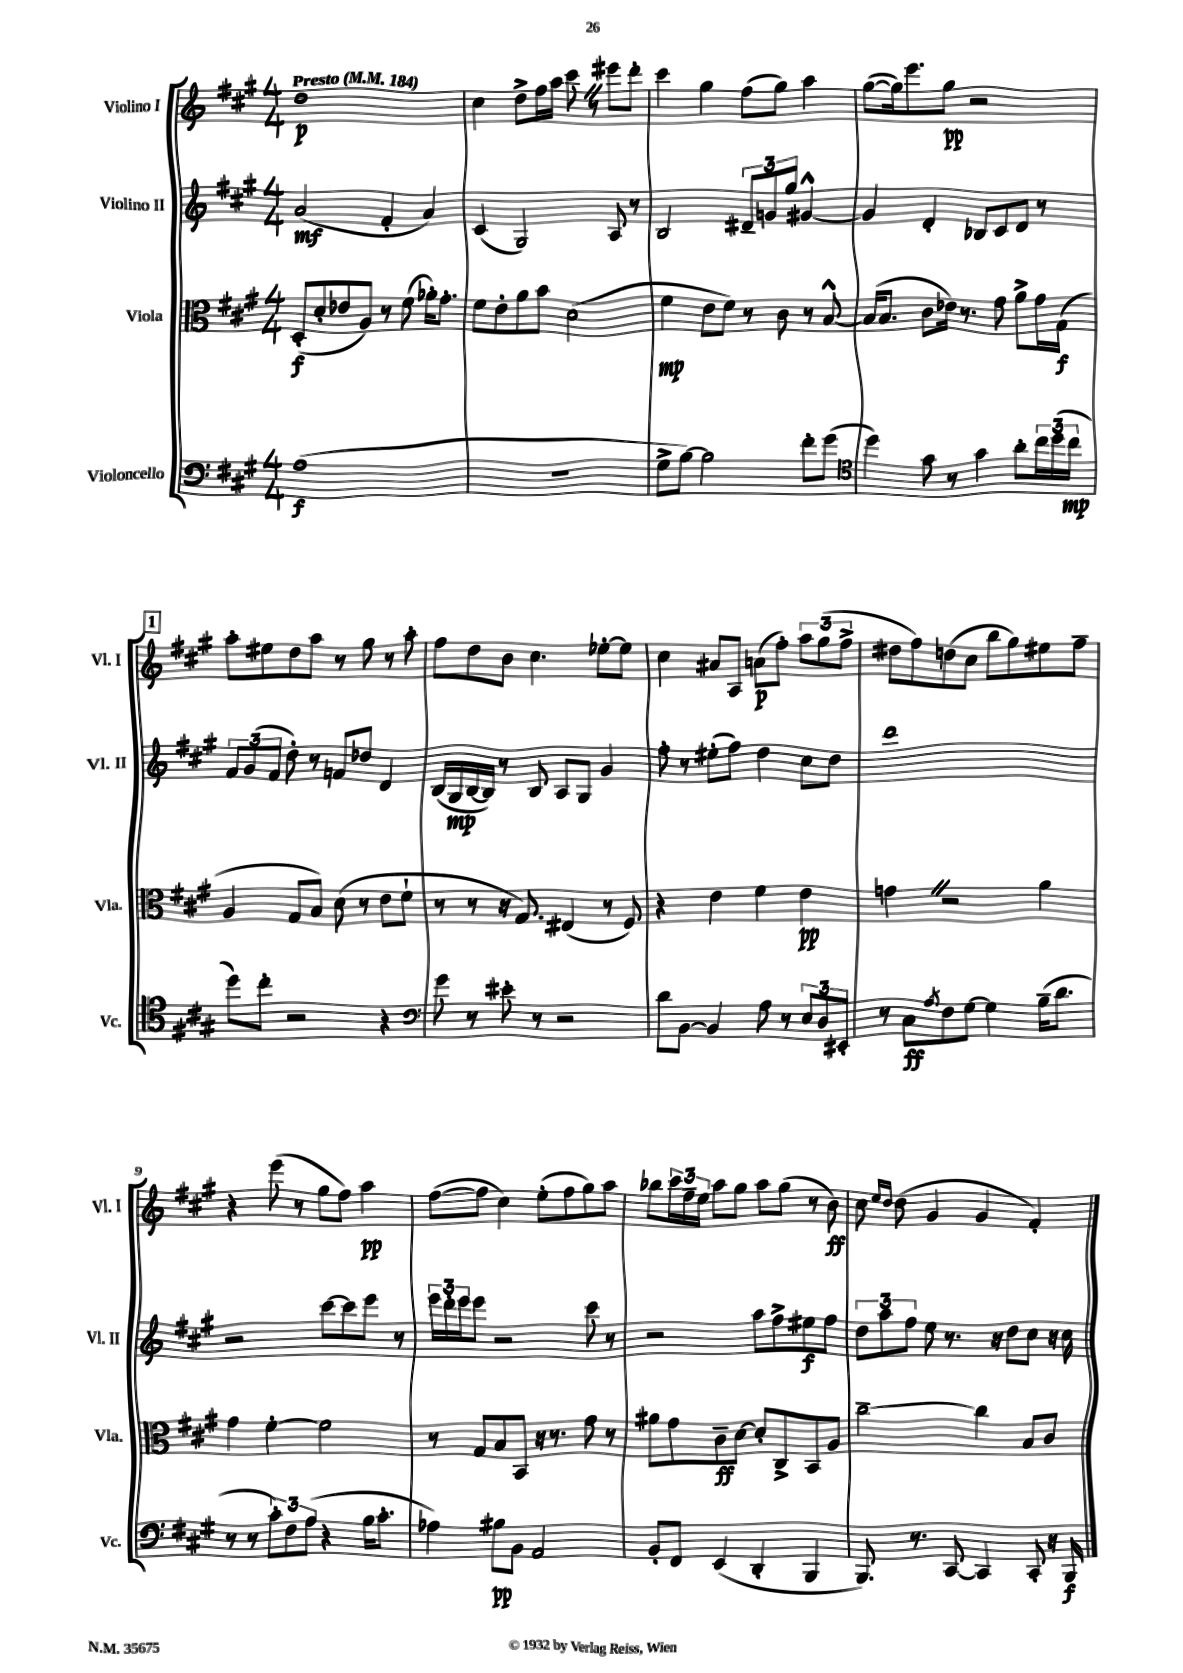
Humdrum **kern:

**kern	**kern	**kern	**kern
*staff4	*staff3	*staff2	*staff1
*clefF4	*clefC3	*clefG2	*clefG2
*k[f#c#g#]	*k[f#c#g#]	*k[f#c#g#]	*k[f#c#g#]
*M4/4	*M4/4	*M4/4	*M4/4
*MM184	*MM184	*MM184	*MM184
(1A	(8D'	(2a	1dd
.	8d'	.	.
.	8e-	.	.
.	8A)	.	.
.	8r	4f#'	.
.	(8f#	.	.
.	16a-')	4a)	.
.	8.g#'	.	.
=	=	=	=
1r	8f#	(4c#	4cc#
.	8e'	.	.
.	8a	2G#)	8dd^
.	8b	.	16ff#
.	.	.	16aa
.	(2d	.	8ccc#
.	.	.	8r
.	.	8A	8eee#
.	.	8r	8ddd'
=	=	=	=
8G#^	4f#	2B	4ccc#
[8B)	.	.	.
2B]	8e	.	4gg#
.	8f#)	.	.
.	8r	12d#~	(8ff#
.	.	12g	.
.	8c#	.	8gg#)
.	.	12gg#	.
8f#'	8r	[4g#^^	4aa
(8g#	[8B^^	.	.
=	=	=	=
*clefC4	*	*	*
4dd)	(16B]	4g#]	([8gg#
.	8.B	.	.
.	.	.	16gg#])
.	.	.	8.eee
8g#	8c#	4d'	.
8r	16e-)	.	8gg#
.	8.r	.	.
4g#	.	8B-	2r
.	8g#	8c#	.
8a'	8a^	8d	.
24cc#	16g#	8r	.
(24dd	.	.	.
.	(16G#	.	.
24cc#	.	.	.
=	=	=	=
8dd)	4A	12f#	8aa'
.	.	(12g#	.
8cc#'	.	.	8ee#
.	.	12f#	.
2r	8G#	8dd')	8dd
.	8B)	8r	8aa
.	(8d	8f	8r
.	8r	8dd-	8gg#
4r	8e	4d	8r
.	8f#`	.	8aa'
=	=	=	=
*clefF4	*	*	*
8g#	8r	(16B	8ff#
.	.	16G#	.
8r	8r	[16B	8dd
.	.	16B])	.
8e#'	16r	8r	8b
.	8.G#)	.	.
8r	.	8B	4.cc#
2r	(4E#	8A	.
.	.	8G#	.
.	8r	4g#	[8ee-'
.	8F#)	.	8ee-]
=	=	=	=
8d	4r	8ff#'	4cc#
[8BB	.	8r	.
4BB]	4e	(8ee#'	8a#
.	.	8ff#)	8A
8A	4f#	4dd	(8a
8r	.	.	8ff#')
12E	4e	8cc#	12aa
12D	.	.	(12gg#
.	.	8dd	.
12EE#'	.	.	12ff#^
=	=	=	=
8r	4g	1ddd	8dd#
8C#	.	.	8ff#)
8qA	.	.	.
8F#	2r	.	(8dd
[8G#	.	.	8cc#
4G#]	.	.	8bb
.	.	.	8gg#)
(16B~	4a	.	8ee#
8.d	.	.	.
.	.	.	8ff#~
=	=	=	=
8r	4g#	2r	4r
8r	.	.	.
12c#')	[4f#'	.	(8eee
12F#	.	.	.
.	.	.	8r
(12A	.	.	.
4r	2f#]	[8ccc#	8gg#
.	.	8ccc#]	8ff#)
16B	.	8eee	4aa
8.c#'	.	.	.
.	.	8r	.
=	=	=	=
4A-)	8r	24eee	([8ff#
.	.	24ddd'	.
.	.	24eee	.
.	8G#	8eee	8ff#]
8B#	8B	2r	4cc#)
8BB	8BB	.	.
2AA	16r	.	(8ee'
.	8.r	.	.
.	.	.	8ff#
.	8g#	8ccc#	8gg#)
.	8r	8r	8aa
=	=	=	=
8BB'	8a#	2r	8bb-
8FF#	8g#	.	24ccc#
.	.	.	24ff#~
.	.	.	24ee
(4EE	8c#~	.	8aa
.	[8d	.	8gg#
4DD'	8d']	8aa	8aa
.	8C#^	8ff#^	(8gg#
4BBB	8BB	8ee#	8r
.	8A	8ff#	8b)
=	=	=	=
8.BBB)	[2cc#~	12dd	8cc#
.	.	12aa	.
.	.	.	16qqee
.	.	.	16qqdd
.	.	.	(8dd
.	.	12ff#	.
8.r	.	.	.
.	.	8ee	4g#
[8CC#	.	8.r	.
4CC#]	4cc#]	.	4g#
.	.	16r	.
.	.	8dd	.
8CC#'	8B	8cc#	4f#')
16r	8c#	16r	.
16BBB	.	16cc#	.
==	==	==	==
*-	*-	*-	*-
